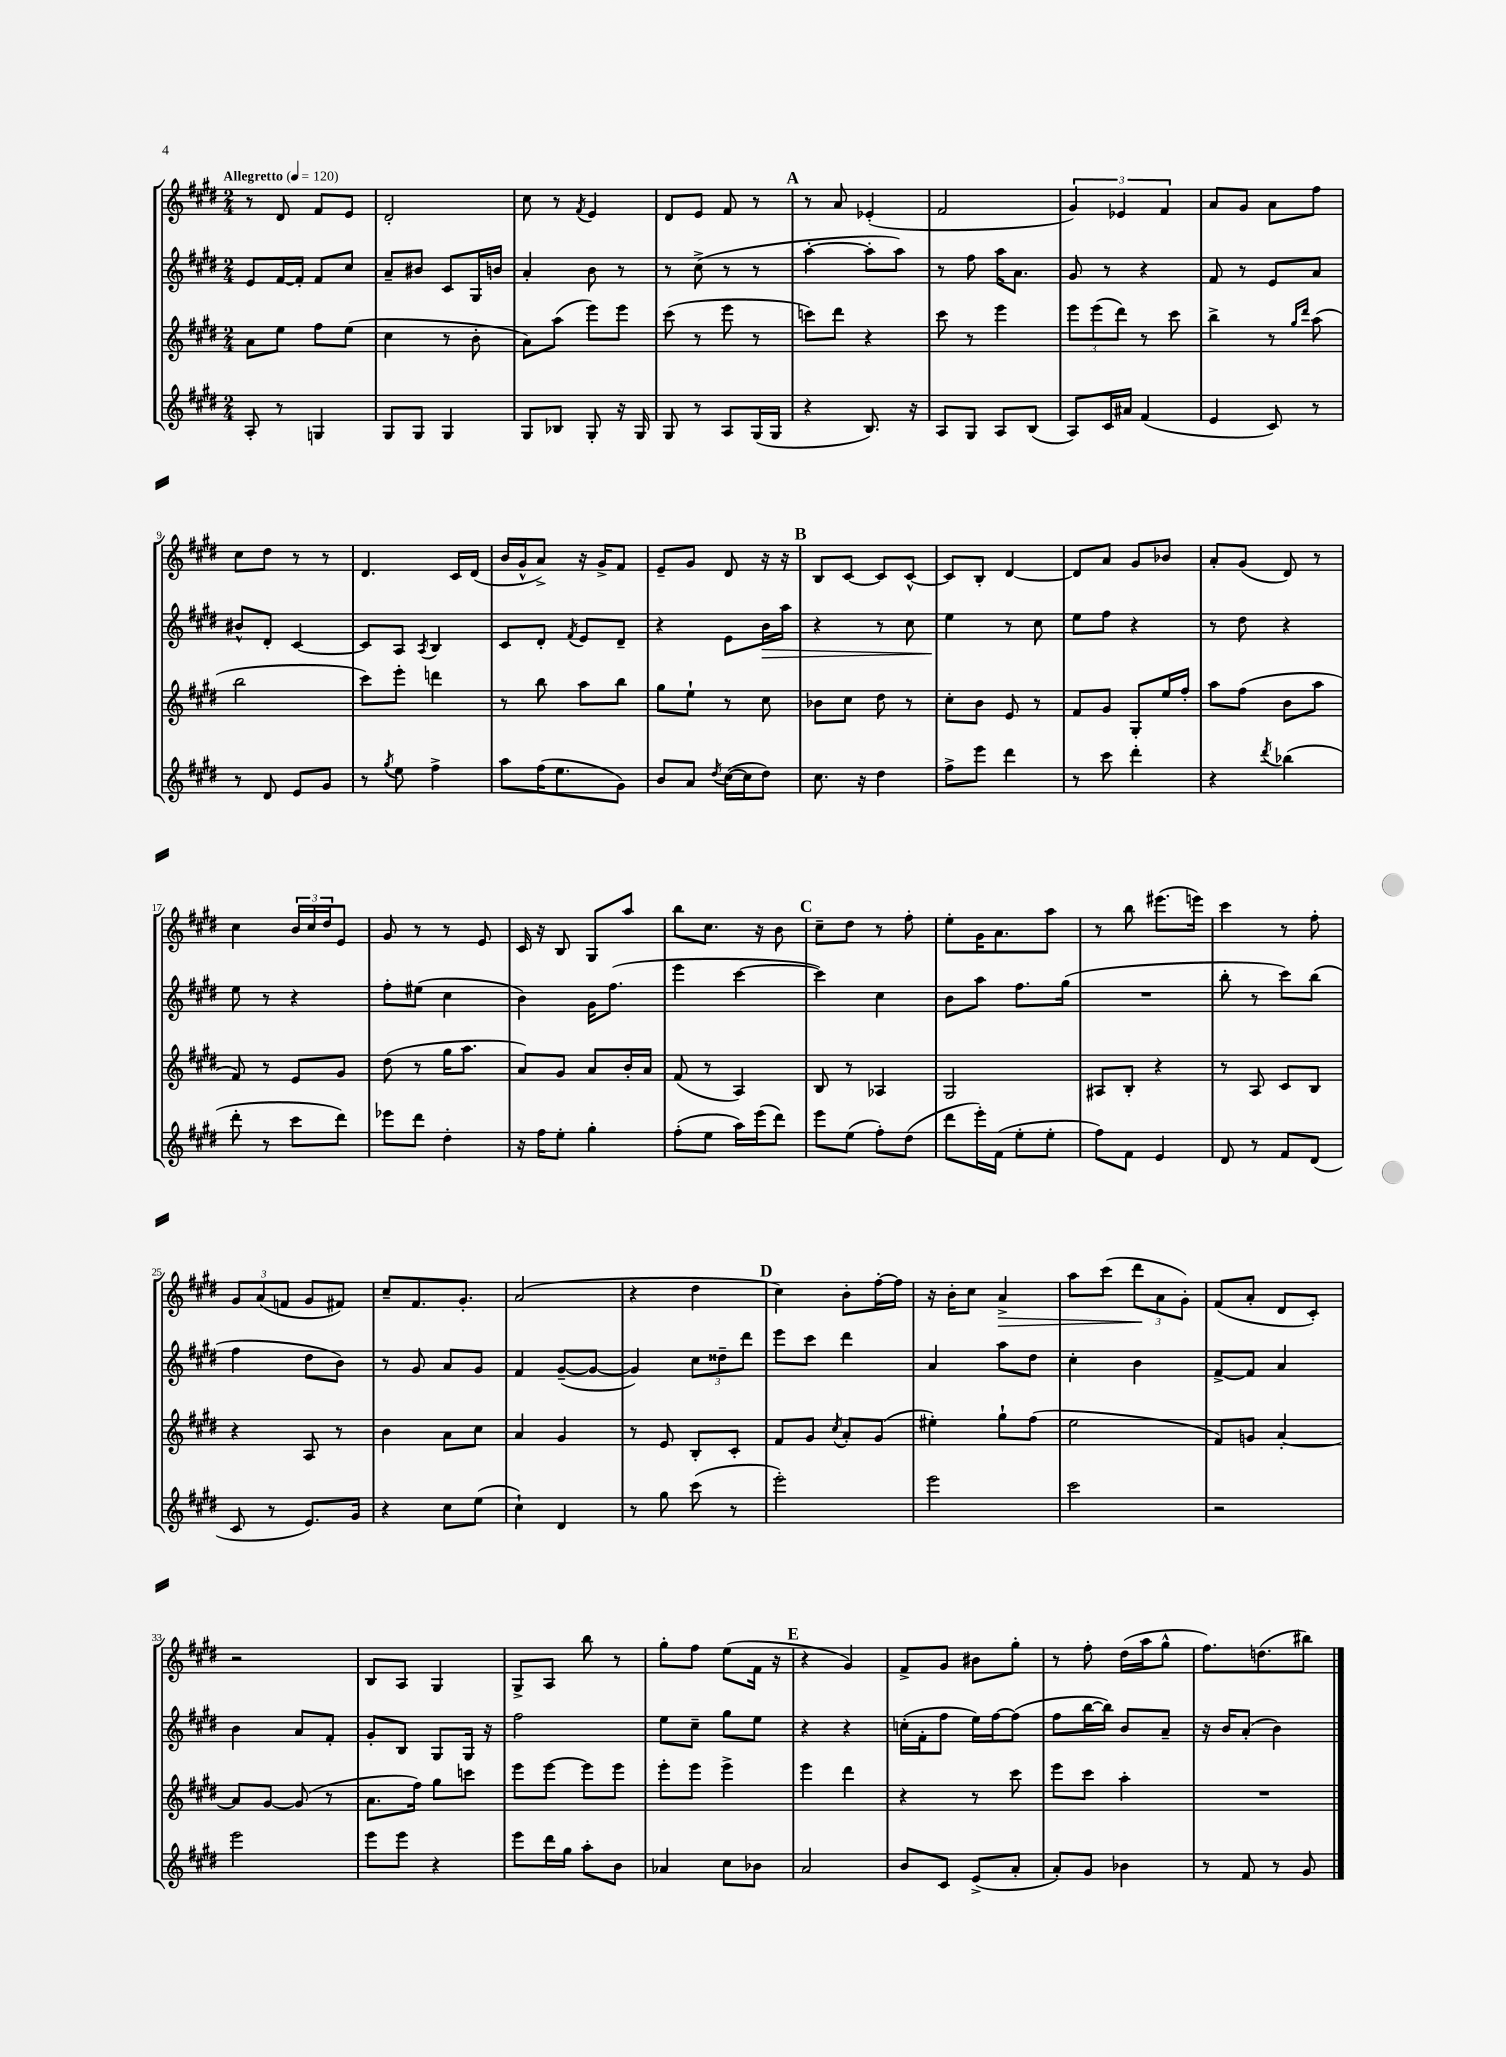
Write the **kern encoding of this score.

**kern	**kern	**kern	**dynam	**kern	**dynam
*part4	*part3	*part2	*part2	*part1	*part1
*staff4	*staff3	*staff2	*staff2	*staff1	*staff1
*clefG2	*clefG2	*clefG2	*	*clefG2	*
*k[f#c#g#d#]	*k[f#c#g#d#]	*k[f#c#g#d#]	*	*k[f#c#g#d#]	*
*M2/4	*M2/4	*M2/4	*	*M2/4	*
*MM120	*MM120	*MM120	*	*MM120	*
=1	=1	=1	=1	=1	=1
!	!	!	!	!LO:TX:a:B:t=Allegretto	!
8A'/	8a\L	8e/L	.	8r	.
8r	8ee\J	[16f#/L	.	8d#/	.
.	.	16f#'/JJ]	.	.	.
4Gn/	8ff#\L	8f#/L	.	8f#/L	.
.	(8ee\J	8cc#/J	.	8e/J	.
=2	=2	=2	=2	=2	=2
8G#/L	4cc#\	8a~/L	.	2d#'/	.
8G#/J	.	8b#X/J	.	.	.
4G#/	8r	8c#/L	.	.	.
.	8b'\	16G#/L	.	.	.
.	.	16bn/JJ	.	.	.
=3	=3	=3	=3	=3	=3
8G#/L	8a\L)	4a'/	.	8cc#\	.
8B-X/J	(8aa\J	.	.	8r	.
.	.	.	.	8qf#/	.
8G#'/	8eee\L)	8b\	.	4e/	.
16r	8eee\J	8r	.	.	.
16G#/	.	.	.	.	.
=4	=4	=4	=4	=4	=4
8G#/	(8ccc#\	8r	.	8d#/L	.
8r	8r	(8cc#^\	.	8e/J	.
8A/L	8eee\	8r	.	8f#/	.
(16G#/L	8r	8r	.	8r	.
16G#/JJ	.	.	.	.	.
!!LO:REH:place=s1:t=A
=5	=5	=5	=5	=5	=5
4r	8cccn\L)	[4aa'\	.	8r	.
.	8ddd#\J	.	.	8a/	.
8.B/)	4r	8aa'\L]	.	(4e-X'/	.
.	.	8aa\J)	.	.	.
16r	.	.	.	.	.
=6	=6	=6	=6	=6	=6
8A/L	8ccc#\	8r	.	2f#/	.
8G#/J	8r	8ff#\	.	.	.
8A/L	4eee\	16aa\KL	.	.	.
.	.	8.a\J	.	.	.
(8B/J	.	.	.	.	.
=7	=7	=7	=7	=7	=7
8A/L)	12eee\L	8g#/	.	6g#/)	.
.	(12eee\	.	.	.	.
16c#/L	.	8r	.	.	.
.	12ddd#\J)	.	.	6e-X/	.
16a#X/JJ	.	.	.	.	.
(4f#/	8r	4r	.	.	.
.	.	.	.	6f#/	.
.	8ccc#\	.	.	.	.
=8	=8	=8	=8	=8	=8
4e/	4bb^\	8f#/	.	8a/L	.
.	.	8r	.	8g#/J	.
8c#/)	8r	8e/L	.	8a\L	.
.	16qqgg#/LL	.	.	.	.
.	16qqddd#/JJ	.	.	.	.
8r	(8aa\	8a/J	.	8ff#\J	.
!!LO:LB:g=z
=9	=9	=9	=9	=9	=9
8r	2bb\	8b#X^^/L	.	8cc#\L	.
8d#/	.	8d#'/J	.	8dd#\J	.
8e/L	.	[4c#/	.	8r	.
8g#/J	.	.	.	8r	.
=10	=10	=10	=10	=10	=10
8r	8ccc#\L)	8c#/L]	.	4.d#/	.
8qgg#/	.	.	.	.	.
8ee\	8eee'\J	8A/J	.	.	.
.	.	8qA/	.	.	.
4ff#^\	4dddn\	4B/	.	.	.
.	.	.	.	16c#/LL	.
.	.	.	.	(16d#/JJ	.
=11	=11	=11	=11	=11	=11
8aa\L	8r	8c#/L	.	16b/LL	.
.	.	.	.	16g#^^/J	.
(16ff#\K	8bb\	8d#'/J	.	8a^/J)	.
8.ee\	.	.	.	.	.
.	.	8qf#/	.	.	.
.	8aa\L	8e/L	.	16r	.
.	.	.	.	16g#^/KL	.
8g#\J)	8bb\J	8d#~/J	.	8f#/J	.
=12	=12	=12	=12	=12	=12
8b/L	8gg#\L	4r	.	8e~/L	.
8a/J	8ee`\J	.	.	8g#/J	.
8qdd#/	.	.	.	.	.
([16cc#\LL	8r	8e\L	.	8d#/	.
16cc#\J]	.	.	.	.	.
!	!	!	!LO:HP:b	!	!
8dd#\J)	8cc#\	16b\L	>	16r	.
.	.	16aa\JJ	.	16r	.
!!LO:REH:place=s1:t=B
=13	=13	=13	=13	=13	=13
8.cc#\	8b-X\L	4r	.	8B/L	.
.	8cc#\J	.	.	[8c#/J	.
16r	.	.	.	.	.
4dd#\	8dd#\	8r	.	8c#/L]	.
.	8r	8cc#\	.	[8c#^^/J	.
=14	=14	=14	=14	=14	=14
8ff#^\L	8cc#'\L	4ee\	.	8c#/L]	.
8eee\J	8b\J	.	.	8B'/J	.
4ddd#\	8e/	8r	]	[4d#/	.
.	8r	8cc#\	.	.	.
=15	=15	=15	=15	=15	=15
8r	8f#/L	8ee\L	.	8d#/L]	.
8ccc#\	8g#/J	8ff#\J	.	8a/J	.
4ddd#'\	8G#'/L	4r	.	8g#/L	.
.	16ee/L	.	.	8b-X/J	.
.	16ff#'/JJ	.	.	.	.
=16	=16	=16	=16	=16	=16
4r	8aa\L	8r	.	8a'/L	.
.	(8ff#\J	8dd#\	.	(8g#/J	.
8qddd#/	.	.	.	.	.
(4bb-X\	8b\L	4r	.	8d#/)	.
.	8aa\J	.	.	8r	.
!!LO:LB:g=z
=17	=17	=17	=17	=17	=17
8ddd#'\	8f#/)	8ee\	.	4cc#\	.
8r	8r	8r	.	.	.
8ccc#\L	8e/L	4r	.	24b/LL	.
.	.	.	.	24cc#/	.
.	.	.	.	24dd#/J	.
8ddd#\J)	8g#/J	.	.	8e/J	.
=18	=18	=18	=18	=18	=18
8eee-X\L	(8dd#\	8ff#'\L	.	8g#/	.
8ddd#\J	8r	(8ee#X\J	.	8r	.
4dd#'\	16gg#\KL	4cc#\	.	8r	.
.	8.aa\J	.	.	.	.
.	.	.	.	8e/	.
=19	=19	=19	=19	=19	=19
16r	8a/L)	4b\)	.	16c#/	.
16ff#\KL	.	.	.	16r	.
8ee'\J	8g#/J	.	.	8B/	.
4gg#'\	8a/L	16g#\KL	.	8G#/L	.
.	.	(8.ff#\J	.	.	.
.	16b'/L	.	.	8aa/J	.
.	16a/JJ	.	.	.	.
=20	=20	=20	=20	=20	=20
(8ff#'\L	(8f#/	4eee\	.	8bb\L	.
8ee\J	8r	.	.	8.cc#\J	.
16aa\LL)	4A/)	[4ccc#\	.	.	.
(16eee\J	.	.	.	16r	.
8ddd#\J)	.	.	.	8b\	.
!!LO:REH:place=s1:t=C
=21	=21	=21	=21	=21	=21
8eee\L	8B/	4ccc#\])	.	8cc#~\L	.
(8ee\J	8r	.	.	8dd#\J	.
8ff#'\L)	4A-X/	4cc#\	.	8r	.
(8dd#\J	.	.	.	8ff#'\	.
=22	=22	=22	=22	=22	=22
8ddd#\L	2G#/	8b\L	.	8ee'\L	.
16eee'\L)	.	8aa\J	.	16g#\K	.
(16f#\JJ	.	.	.	8.a\	.
8ee'\L	.	8.ff#\L	.	.	.
8ee'\J	.	.	.	8aa\J	.
.	.	(16gg#\Jk	.	.	.
=23	=23	=23	=23	=23	=23
8ff#\L)	8A#X/L	2r	.	8r	.
8f#\J	8B'/J	.	.	8bb\	.
4e/	4r	.	.	(8.eee#X\L	.
.	.	.	.	16eeen\Jk)	.
=24	=24	=24	=24	=24	=24
8d#/	8r	8bb'\	.	4ccc#\	.
8r	8A/	8r	.	.	.
8f#/L	8c#/L	8ccc#\L)	.	8r	.
(8d#/J	8B/J	(8bb\J	.	8ff#'\	.
!!LO:LB:g=z
=25	=25	=25	=25	=25	=25
8c#/	4r	4ff#\	.	12g#/L	.
.	.	.	.	(12a/	.
8r	.	.	.	.	.
.	.	.	.	12fn/J	.
8.e/L)	8A/	8dd#\L	.	8g#/L	.
.	8r	8b\J)	.	8f#X/J)	.
16g#/Jk	.	.	.	.	.
=26	=26	=26	=26	=26	=26
4r	4b\	8r	.	8cc#~/L	.
.	.	8g#/	.	8.f#/	.
8cc#\L	8a\L	8a/L	.	.	.
.	.	.	.	8.g#'/J	.
(8ee\J	8cc#\J	8g#/J	.	.	.
=27	=27	=27	=27	=27	=27
4cc#`\)	4a/	4f#/	.	(2a/	.
4d#/	4g#/	([8g#~/L	.	.	.
.	.	8g#/J_	.	.	.
=28	=28	=28	=28	=28	=28
8r	8r	4g#/])	.	4r	.
8gg#\	8e/	.	.	.	.
(8ccc#\	8B'/L	12cc#\L	.	4dd#\	.
.	.	12dd##X~\	.	.	.
8r	8c#'/J	.	.	.	.
.	.	12ddd#\J	.	.	.
!!LO:REH:place=s1:t=D
=29	=29	=29	=29	=29	=29
2eee'\)	8f#/L	8eee\L	.	4cc#\)	.
.	8g#/J	8ccc#\J	.	.	.
.	8qcc#/	.	.	.	.
.	8a'/L	4ddd#\	.	8b'\L	.
.	(8g#/J	.	.	[16ff#'\L	.
.	.	.	.	16ff#\JJ]	.
=30	=30	=30	=30	=30	=30
2eee\	4ee#X'\)	4a/	.	16r	.
.	.	.	.	16b'\KL	.
.	.	.	.	8cc#\J	.
!	!	!	!	!	!LO:HP:b
.	8gg#`\L	8aa\L	.	4a^/	>
.	(8ff#\J	8dd#\J	.	.	.
=31	=31	=31	=31	=31	=31
2ccc#\	2ee\	4cc#'\	.	8aa\L	.
.	.	.	.	(8ccc#\J	.
.	.	4b\	.	12ddd#\L	.
.	.	.	.	12a\	]
.	.	.	.	12g#'\J)	.
=32	=32	=32	=32	=32	=32
2r	8f#/L)	[8f#^/L	.	(8f#/L	.
.	8gn/J	8f#/J]	.	8a'/J	.
.	[4a'/	4a/	.	8d#/L	.
.	.	.	.	8c#'/J)	.
!!LO:LB:g=z
=33	=33	=33	=33	=33	=33
2eee\	8a/L]	4b\	.	2r	.
.	[8g#/J	.	.	.	.
.	(8g#/]	8a/L	.	.	.
.	8r	8f#'/J	.	.	.
=34	=34	=34	=34	=34	=34
8eee\L	8.a\L	8g#'/L	.	8B/L	.
8eee\J	.	8B/J	.	8A/J	.
.	16ff#\Jk)	.	.	.	.
4r	8gg#\L	8G#/L	.	4G#/	.
.	8cccn\J	16G#/Jk	.	.	.
.	.	16r	.	.	.
=35	=35	=35	=35	=35	=35
8eee\L	8eee\L	2ff#\	.	8G#^/L	.
16ddd#\L	[8eee\J	.	.	8A/J	.
16gg#\JJ	.	.	.	.	.
8aa'\L	8eee\L]	.	.	8bb\	.
8b\J	8eee\J	.	.	8r	.
=36	=36	=36	=36	=36	=36
4a-X/	8eee'\L	8ee\L	.	8gg#'\L	.
.	8eee\J	8cc#~\J	.	8ff#\J	.
8cc#\L	4eee^\	8gg#\L	.	(8ee\L	.
8b-X\J	.	8ee\J	.	16f#\Jk	.
.	.	.	.	16r	.
!!LO:REH:place=s1:t=E
=37	=37	=37	=37	=37	=37
2a/	4eee\	4r	.	4r	.
.	4ddd#\	4r	.	4g#/)	.
=38	=38	=38	=38	=38	=38
8b/L	4r	(16ccn'\LL	.	8f#^/L	.
.	.	16f#'\J	.	.	.
8c#/J	.	8ff#\J	.	8g#/J	.
(8e^/L	8r	16ee\LL)	.	8b#X\L	.
.	.	[16ff#\J	.	.	.
8a'/J	8ccc#\	(8ff#\J]	.	8gg#'\J	.
=39	=39	=39	=39	=39	=39
8a'/L)	8eee\L	8ff#\L	.	8r	.
8g#/J	8ccc#\J	[16bb\L	.	8ff#'\	.
.	.	16bb\JJ])	.	.	.
4b-X\	4aa'\	8b/L	.	(16dd#\LL	.
.	.	.	.	16aa\J	.
.	.	8a~/J	.	8gg#^^\J	.
=40	=40	=40	=40	=40	=40
8r	2r	16r	.	8.ff#\L)	.
.	.	16b/KL	.	.	.
8f#/	.	(8a'/J	.	.	.
.	.	.	.	(8.ddn\	.
8r	.	4b\)	.	.	.
8g#/	.	.	.	8bb#X\J)	.
==	==	==	==	==	==
*-	*-	*-	*-	*-	*-
